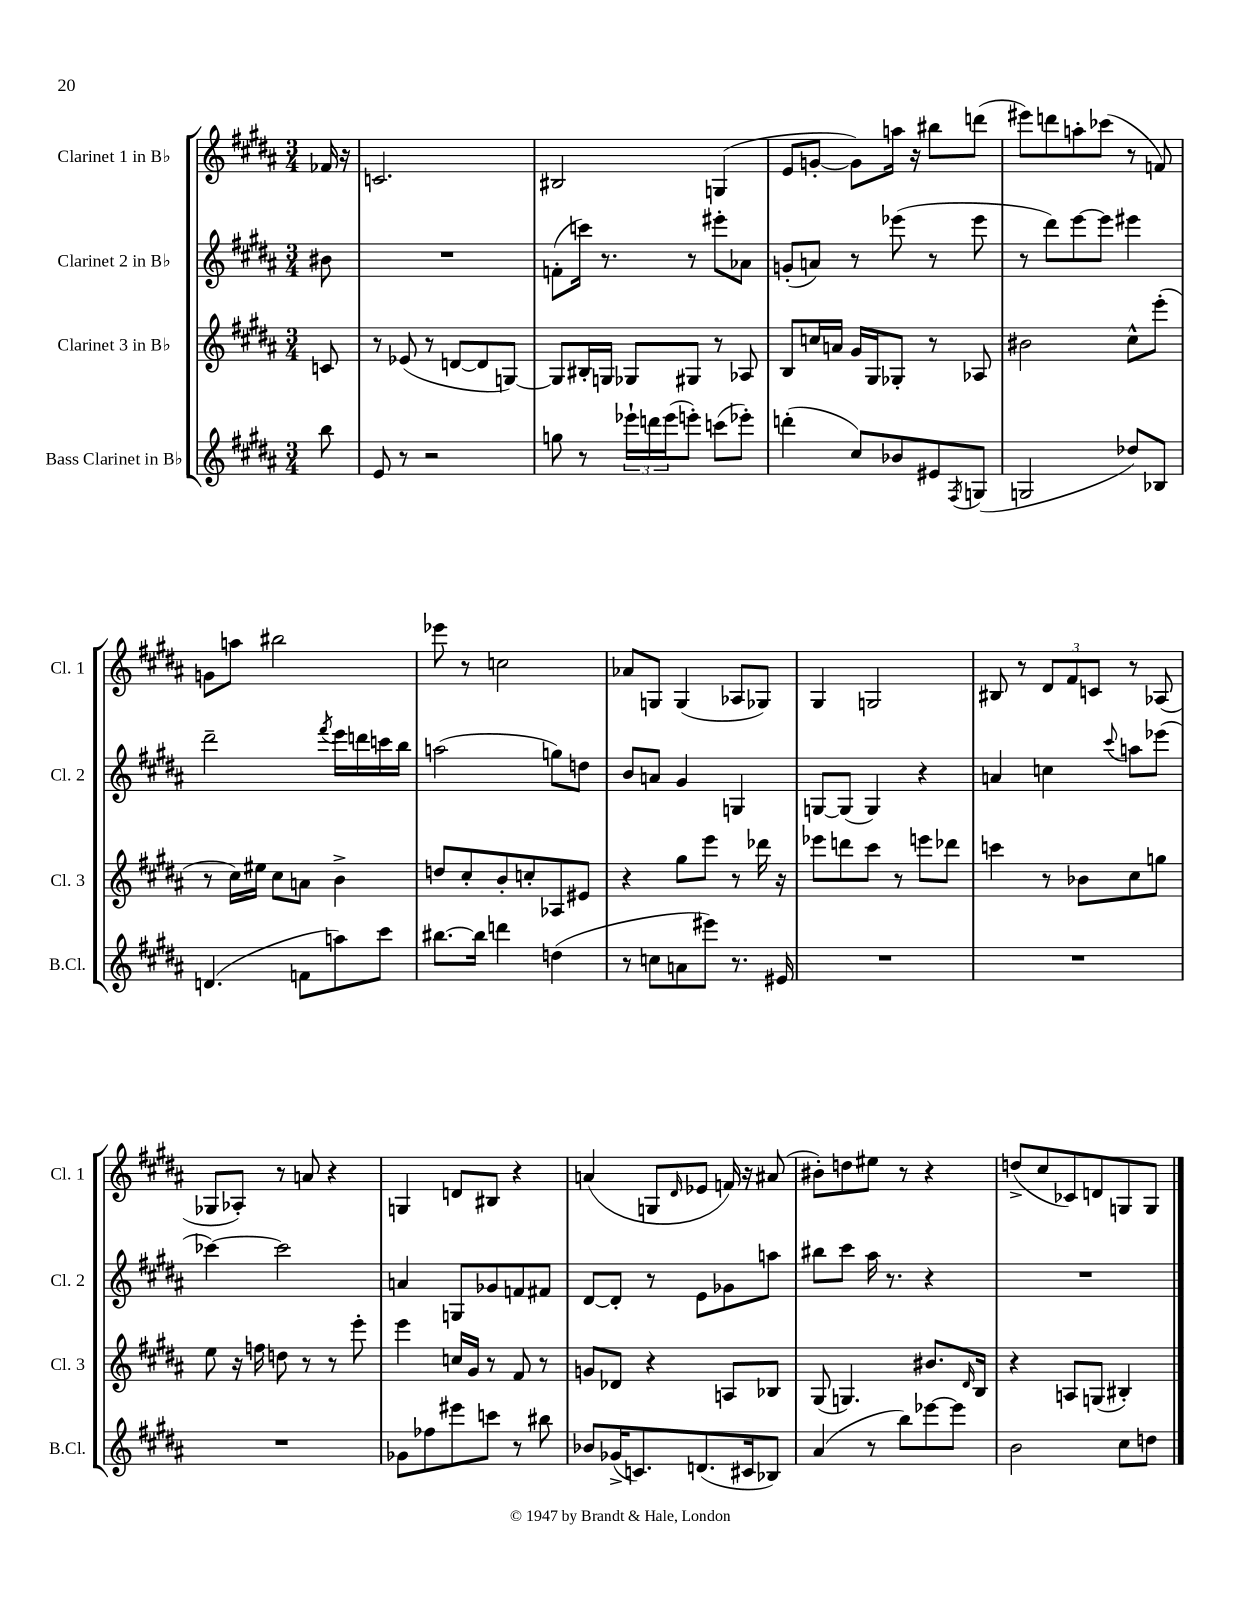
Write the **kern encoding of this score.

**kern	**kern	**kern	**kern
*staff4	*staff3	*staff2	*staff1
*clefG2	*clefG2	*clefG2	*clefG2
*k[f#c#g#d#a#]	*k[f#c#g#d#a#]	*k[f#c#g#d#a#]	*k[f#c#g#d#a#]
*M3/4	*M3/4	*M3/4	*M3/4
8bb\	8c/	8b#\	16f-/
.	.	.	16r
=	=	=	=
8e/	8r	2.r	2.c/
8r	(8e-/	.	.
2r	8r	.	.
.	[8d/L	.	.
.	8d/]	.	.
.	[8G/J)	.	.
=	=	=	=
8gg\	8G/]L	(8f'\L	2B#/
8r	16B#'/L	16ccc\Jk)	.
.	16G/JJ	8.r	.
24eee-`\LL	8G-/L	.	.
24ddd\	.	.	.
(24eee-\J	.	.	.
8eee'\J)	8G#/J	8r	.
(8ccc\L	8r	8eee#'\L	(4G/
8eee-'\J)	8A-/	8a-\J	.
=	=	=	=
(4ddd'\	8B/L	(8g'/L	8e/L
.	16cc/L	8a/J)	[8g'/J
.	16a/JJ	.	.
8cc#/L)	16g#/LL	8r	8g\]L)
.	16G#/J	.	.
8b-/	8G-'/J	(8eee-\	16aa\Jk
.	.	.	16r
8e#/	8r	8r	8bb#\L
8qF#/	.	.	.
(8G/J	8A-/	8eee-\	(8ddd\J
=	=	=	=
2G/	2b#\	8r	8eee#\L)
.	.	8ddd#\L)	8ddd\
.	.	[8eee\	8aa'\
.	.	8eee\]J	(8ccc-\J
8dd-/L)	8cc#^^\L	4eee#\	8r
8B-/J	(8eee'\J	.	8f/)
=	=	=	=
(4.d/	8r	2ddd#~\	8g\L
.	16cc#\LL)	.	8aa\J
.	16ee#\JJ	.	.
.	8cc#\L	.	2bb#\
8f\L	8a\J	.	.
.	.	8qfff#/	.
8aa\)	4b^\	16eee\LL	.
.	.	16ddd\	.
8ccc#\J	.	16ccc\	.
.	.	16bb\JJ	.
=	=	=	=
[8.bb#\L	8dd/L	(2aa\	8eee-\
.	8cc#'/	.	8r
16bb#\]Jk	.	.	.
4ddd\	8b'/	.	2cc\
.	8cc'/	.	.
(4dd\	8A-/	8gg\L)	.
.	8e#/J	8dd\J	.
=	=	=	=
8r	4r	8b/L	8a-/L
8cc\L	.	8a/J	8G/J
8a\	8gg#\L	4g#/	(4G/
8eee#\J)	8eee\J	.	.
8.r	8r	4G/	8A-/L
.	16ddd-\	.	8G-/J)
16e#/	16r	.	.
=	=	=	=
2.r	8eee-\L	[8G/L	4G#/
.	8ddd\	(8G/]J	.
.	8ccc#\J	4G/)	2G/
.	8r	.	.
.	8eee\L	4r	.
.	8ddd-\J	.	.
=	=	=	=
2.r	4ccc\	4a/	8B#/
.	.	.	8r
.	8r	4cc\	12d#/L
.	.	.	12f#/
.	8b-\L	.	.
.	.	.	12c/J
.	.	8qqccc#/	.
.	8cc#\	8aa\L	8r
.	8gg\J	(8eee-\J	(8A-/
=	=	=	=
2.r	8ee\	[4ccc-\)	8G-/L
.	16r	.	8A-'/J)
.	16ff\	.	.
.	8dd\	2ccc-\]	8r
.	8r	.	8a/
.	8r	.	4r
.	8eee'\	.	.
=	=	=	=
8g-\L	4eee\	4a/	4G/
8ff-\	.	.	.
8eee#\	16cc/LL	8G/L	8d/L
.	16g#/JJ	.	.
8ccc\J	8r	8g-/	8B#/J
8r	8f#/	8f/	4r
8bb#\	8r	8f#/J	.
=	=	=	=
8b-/L	8g/L	[8d#/L	(4a/
(16g-^/K	8d-/J	8d#'/]J	.
8.c/)	.	.	.
.	4r	8r	8G/L
.	.	.	16qqd#/
(8.d/	.	8e\L	8e-/J
.	8A/L	8g-\	16f/)
16c#/k	.	.	16r
8B-/J)	8B-/J	8aa\J	(8a#/
=	=	=	=
(4a#/	(8G#/	8bb#\L	8b#'\L)
.	4.G/)	8ccc#\J	8dd\
8r	.	16aa#\	8ee#\J
.	.	8.r	.
8bb\L)	.	.	8r
[8eee-\	8.b#/L	4r	4r
8eee-\]J	.	.	.
.	16qqd#/	.	.
.	16B/Jk	.	.
=	=	=	=
2b\	4r	2.r	(8dd^/L
.	.	.	8cc#/
.	8A/L	.	8c-/)
.	(8G/J	.	8d/
8cc#\L	4B#'/)	.	8G/
8dd\J	.	.	8G/J
==	==	==	==
*-	*-	*-	*-
